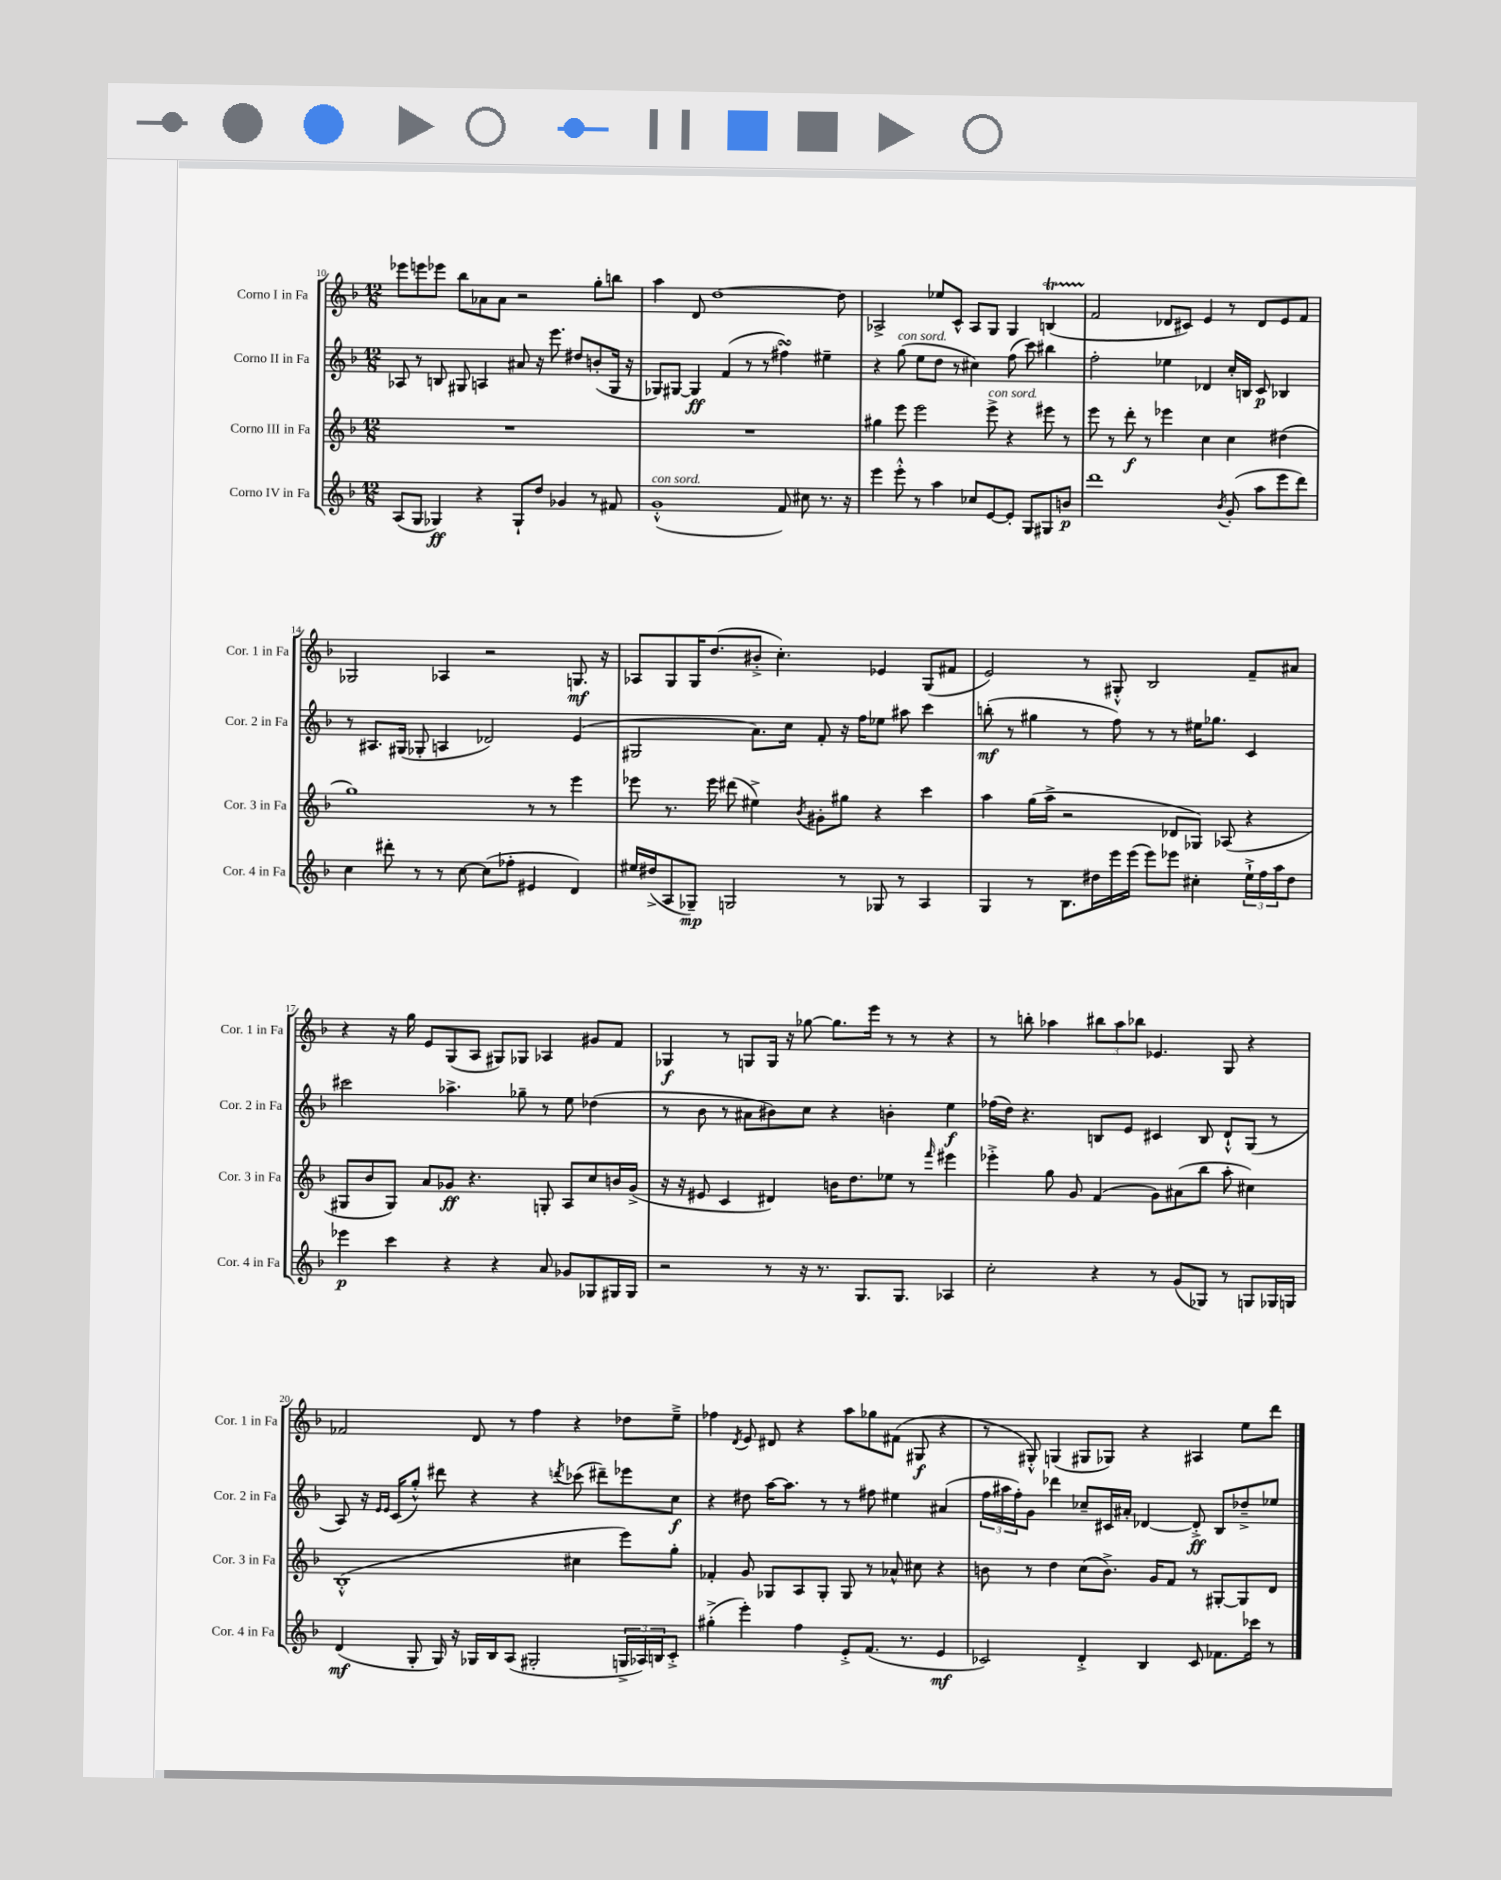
<<
\new StaffGroup <<
\new Staff = "s0" \with { instrumentName = "Corno I in Fa" shortInstrumentName = "Cor. 1 in Fa" } {
    \clef treble \key f \major \numericTimeSignature \time 12/8
    ees'''8 e'''8 ees'''8 bes''8 aes'8 aes'8 r2 g''8-. b''8 |
    a''4 d'8 d''1~ d''8 |
    aes2-> ees''8 c'8-^ aes8 g8 g4 b4\startTrillSpan( |
    f'2\stopTrillSpan des'8 cis'8) e'4 r8 des'8 e'8 f'8 |
    ges2 aes4 r2 g8.\mf r16 |
    aes8 g8 g16 d''8.( bis'8-.-> c''4.-.) ees'4 g8( fis'8 |
    e'2) r8 gis8-.-^ bes2 f'8-- ais'8 |
    r4 r16 g''16 e'8 g8( a8 gis8) ges8 aes4 gis'8 f'8 |
    ges4\f r8 g8 g16 r16 ges''8~ ges''8. e'''16 r8 r8 r4 |
    r8 b''8-. aes''4 \tuplet 3/2 { bis''8 aes''8 bes''8 } ees'4. g8 r4 |
    fes'2 d'8 r8 f''4 r4 des''8 e''8---> |
    fes''4 \acciaccatura { d'8 } e'8 dis'8 r4 a''8 ges''8 fis'8( gis8\f r4 |
    r8 gis8-.-^) g4( gis8 ges8) r4 ais4 e''8 d'''8 \bar "|." |
}
\new Staff = "s1" \with { instrumentName = "Corno II in Fa" shortInstrumentName = "Cor. 2 in Fa" } {
    \clef treble \key f \major \numericTimeSignature \time 12/8
    aes8 r8 b8 gis8 a4 ais'8 r16 e'''8. dis''8 b'8-.( gis16 r16 |
    ges8) gis8~ gis4\ff f'4( r8 r8 fis''4\turn) eis''4-- |
    r4 g''8^\markup { \italic "con sord." }( e''8 d''8 r8 cis''4) f''8( c'''8) bis''4 |
    f''2-. ees''4 des'4 c''16-. b16 c'8\p bes4 |
    r8 ais8. gis16( ges8-. a4 des'2) e'4( |
    gis2 a'8.) c''16 f'8-. r16 f''16 ees''8 ais''8 c'''4 |
    b''8-.\mf( r8 gis''4 r8 f''8) r8 r8 eis''16 ges''8. c'4 |
    cis'''2 aes''4.-> ges''8-- r8 e''8 des''4( |
    r8 bes'8 r8 ais'8 bis'8) c''8 r4 b'4-. e''4\f |
    fes''16( d''16) r4. b8 e'8 cis'4 b8 d'8-!-^ g8( r8 |
    a8) r16 \grace { e'16 e'16 } c'16( g''8-.-^) dis'''8 r4 r4 \acciaccatura { d'''8 } ces'''8( dis'''8--) ees'''8 c''8\f |
    r4 dis''8 a''16~ a''8. r8 r8 fis''8 eis''4 ais'4( |
    \tuplet 3/2 { f''16 ais''16 f''16-.) } g'8 des'''4 ces''8-- cis'16 ais'16-. des'4~ des'8-.->\ff bes8 des''8---> ees''8 \bar "|." |
}
\new Staff = "s2" \with { instrumentName = "Corno III in Fa" shortInstrumentName = "Cor. 3 in Fa" } {
    \clef treble \key f \major \numericTimeSignature \time 12/8
    R1. |
    R1. |
    gis''4 e'''8 e'''2 e'''8->^\markup { \italic "con sord." } r4 eis'''8 r8 |
    e'''8 r8 d'''8-.\f r8 ees'''4 c''4 c''4 dis''4( |
    g''1) r8 r8 e'''4 |
    ees'''8 r8. ees'''16 dis'''8( eis''4->) \acciaccatura { bes'8 } gis'8-. gis''8 r4 c'''4 |
    a''4 g''16( a''16-> r2 des'8 ges8) aes8( r4 |
    gis8 bes'8 gis8) a'8 ges'8\ff r4. g8-. a8 c''8 b'16 ges'16->( |
    r16 r16 eis'8 c'4 dis'4) b'16 d''8. ees''8 r8 \grace { f'''16 } eis'''4 |
    ees'''4-.-> g''8 g'8 f'4( g'8) ais'8( bes''8 a''8-. cis''4) |
    bes1-.-^( cis''4 e'''8) g''8-. |
    fes'4-. g'8 ges8 a8 ges8-. ges8 r8 aes'8-^ cis''8 r4 |
    b'8 r8 d''4 c''8( b'8.->) g'16 f'8 r8 gis8~-. gis8 d'8 \bar "|." |
}
\new Staff = "s3" \with { instrumentName = "Corno IV in Fa" shortInstrumentName = "Cor. 4 in Fa" } {
    \clef treble \key f \major \numericTimeSignature \time 12/8
    a8( g8 ges4\ff) r4 ges8-! d''8 ges'4 r8 fis'8 |
    g'1-.-^^\markup { \italic "con sord." }( f'8) cis''8 r8. r16 |
    e'''4 e'''8-.-^ r8 a''4 ces''8 e'8~ e'8-. g8 gis8 b'8\p |
    d'''1 \acciaccatura { bes'8 } g'8-.( a''8 e'''8 d'''8) |
    c''4 dis'''8-. r8 r8 c''8~ c''8( fes''8-. eis'4 d'4) |
    eis''16 dis''16->( a8 ges8--\mp) g2 r8 ges8 r8 a4 |
    g4 r8 bes8. dis''16 e'''16 e'''16( e'''8) ees'''8 cis''4-. \tuplet 3/2 { e''16-!-> f''16 a''16 } dis''8 |
    ees'''4\p c'''4 r4 r4 a'8 ges'8 ges8 gis16 gis16 |
    r2 r8 r16 r8. g8. g8. aes4 |
    c''2-. r4 r8 g'8( ges8) r8 g8 ges16 g16 |
    d'4\mf( g8-. g16) r16 ges16 bes16 a8( gis2-. \tuplet 3/2 { g16-> aes16) b16 } c'8-.-> |
    gis''4-.->( e'''4-.) f''4 e'8-.-> f'8.( r8. e'4\mf |
    ces'2) d'4-.-> bes4 ces'8 fes'8. ces'''16 r8 \bar "|." |
}
>>
>>
\layout { \context { \Score currentBarNumber = #10 } }
